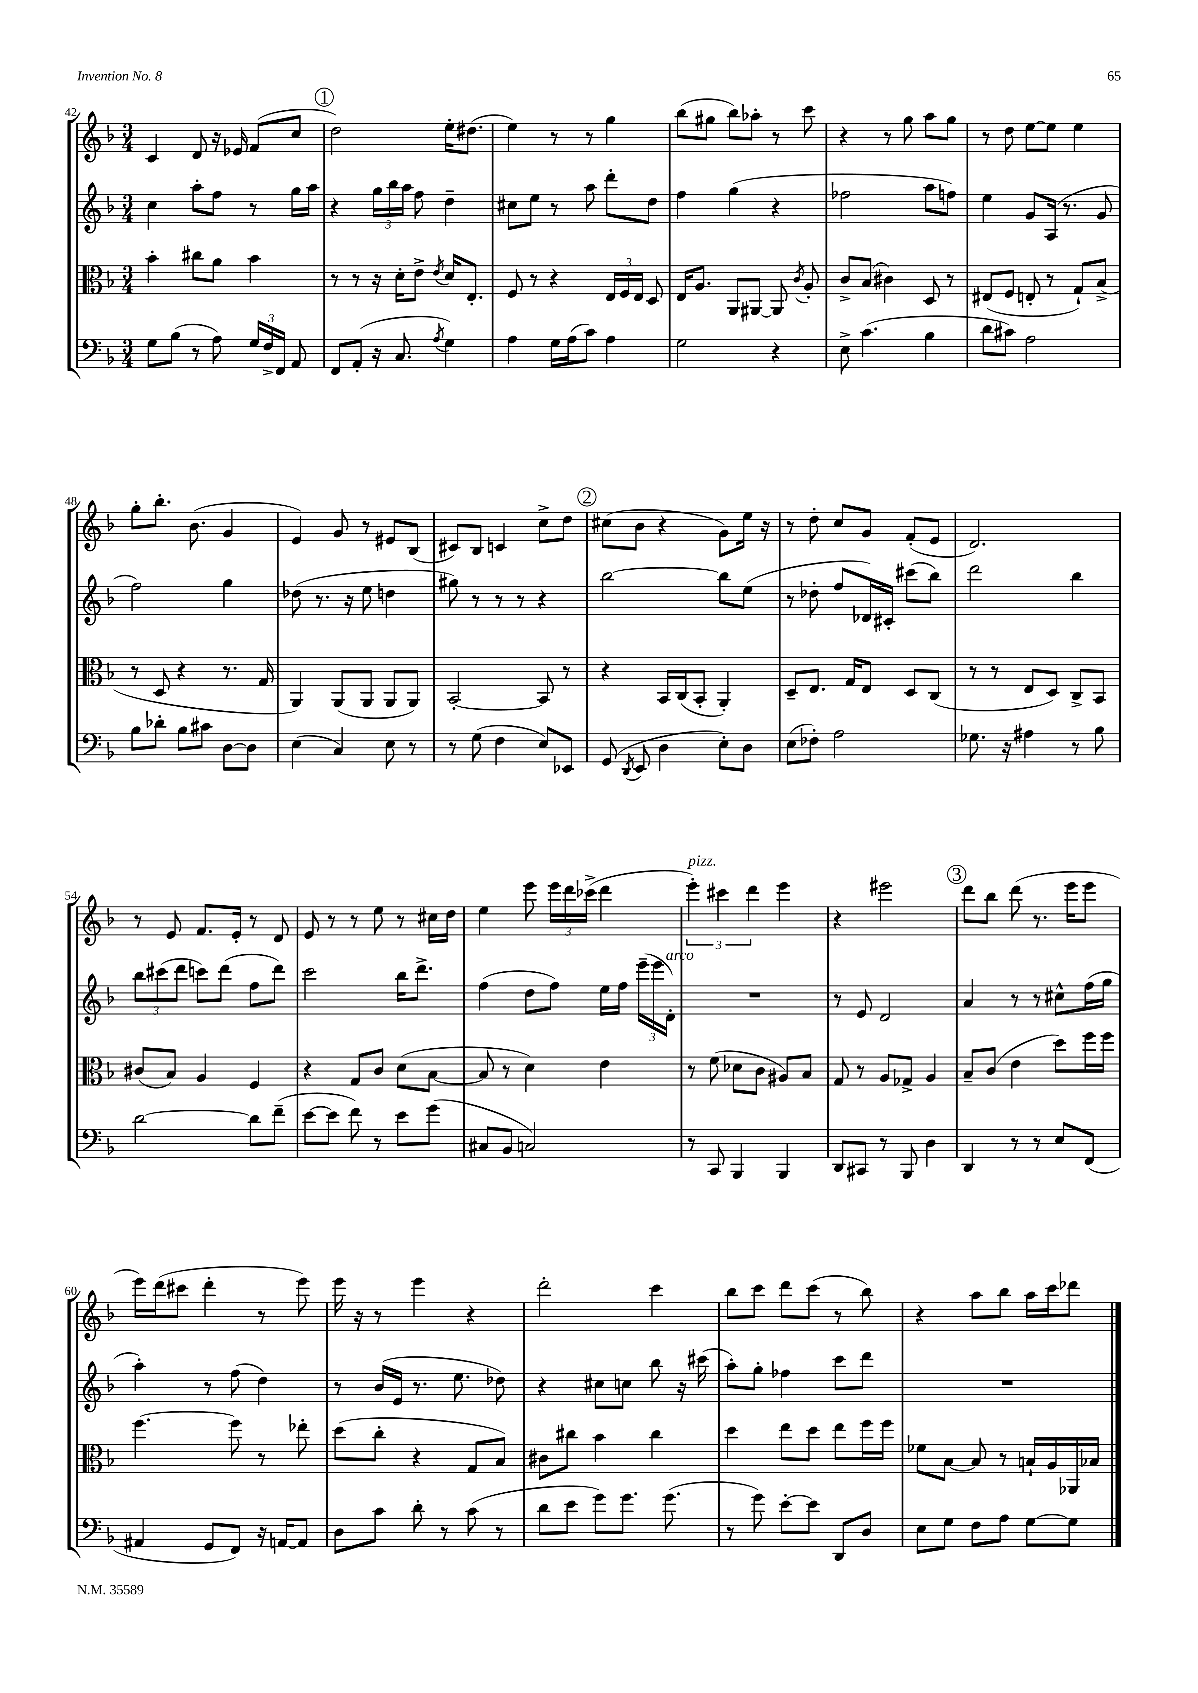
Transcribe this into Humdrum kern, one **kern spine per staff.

**kern	**kern	**kern	**kern
*staff4	*staff3	*staff2	*staff1
*clefF4	*clefC3	*clefG2	*clefG2
*k[b-]	*k[b-]	*k[b-]	*k[b-]
*M3/4	*M3/4	*M3/4	*M3/4
8G	4b-'	4cc	4c
(8B-	.	.	.
8r	8cc#	8aa'	8d
8A)	8a	8ff	16r
.	.	.	16e-
24G	4b-	8r	(8f
24F^	.	.	.
24FF	.	.	.
8AA	.	16gg	8cc
.	.	16aa	.
=	=	=	=
8FF	8r	4r	2dd)
(8AA'	8r	.	.
16r	16r	24gg	.
.	.	24bb-	.
8.C	16d'	.	.
.	.	24aa	.
.	8e^	8ff	.
8qA	8qe	.	.
4G)	16d	4dd~	16ee'
.	8.E'	.	(8.dd#
=	=	=	=
4A	8F	8cc#	4ee)
.	8r	8ee	.
16G	4r	8r	8r
(16A	.	.	.
8c)	.	8aa	8r
4A	24E	8ddd'	4gg
.	24F	.	.
.	24E	.	.
.	8D	8dd	.
=	=	=	=
2G	16E	4ff	(8bb-
.	8.A	.	.
.	.	.	8gg#
.	8AA	(4gg	8bb-)
.	[8AA#	.	8aa-'
4r	8AA#]	4r	8r
.	8qc	.	.
.	8A'	.	8ccc
=	=	=	=
8E^	8c^	2ff-	4r
(4.c	(8B-	.	.
.	4c#)	.	8r
.	.	.	8gg
4B-	8D	8aa	8aa
.	8r	8ff)	8gg
=	=	=	=
8d	(8E#	4ee	8r
8c#)	8F	.	8dd
2A	8E'	8g	[8ee
.	8r	(16A	8ee]
.	.	8.r	.
.	8G`)	.	4ee
.	(8B-^	8g	.
=	=	=	=
8B-	8r	2ff)	8gg'
8d-'	8D	.	8.bb-'
8B-	4r	.	.
.	.	.	(8.b-
8c#	.	.	.
[8D	8.r	4gg	4g
8D]	.	.	.
.	16G	.	.
=	=	=	=
(4E	4AA)	(8dd-	4e)
.	.	8.r	.
4C)	(8AA	.	8g
.	.	16r	.
.	8AA	8ee	8r
8E	8AA	4dd	8e#
8r	8AA)	.	(8B-
=	=	=	=
8r	[2BB-'	8gg#)	8c#)
(8G	.	8r	8B-
4F	.	8r	4c
.	.	8r	.
8E)	8BB-]	4r	8cc^
8EE-	8r	.	8dd
=	=	=	=
(8GG	4r	[2bb-	(8cc#
8qDD	.	.	.
8EE	.	.	8b-
4D	16BB-	.	4r
.	(16C	.	.
.	8BB-'	.	.
8E')	4AA')	8bb-]	8g)
8D	.	(8ee	16ee
.	.	.	16r
=	=	=	=
(8E	8D~	8r	8r
8F-')	8.E	8dd-'	8dd'
2A	.	8ff	8cc
.	16G	.	.
.	8E	16d-)	8g
.	.	16c#'	.
.	8D	(8ccc#	(8f'
.	(8C	8bb-)	8e
=	=	=	=
8.G-	8r	2ddd	2.d)
.	8r	.	.
16r	.	.	.
4A#	8E	.	.
.	8D)	.	.
8r	8C^	4bb-	.
8B-	8BB-	.	.
=	=	=	=
[2d	(8c#	12bb-	8r
.	.	(12ccc#	.
.	8B-)	.	8e
.	.	12ddd	.
.	4A	8ccc)	8.f
.	.	(8ddd	.
.	.	.	16e'
8d]	4F	8ff	8r
(8f~	.	8ddd)	8d
=	=	=	=
[8e	4r	2ccc	8e
8e]	.	.	8r
8f)	8G	.	8r
8r	8c	.	8ee
8e	(8d	16bb-	8r
.	.	8.ddd^	.
(8g	[8B-	.	16cc#
.	.	.	16dd
=	=	=	=
8C#	8B-]	(4ff	4ee
8BB-	8r	.	.
2C)	4d)	8dd	8eee
.	.	8ff)	24eee
.	.	.	24ddd
.	.	.	(24ccc-^
.	4e	16ee	4ddd
.	.	16ff	.
.	.	(24eee~	.
.	.	24eee	.
.	.	24d')	.
=	=	=	=
8r	8r	2.r	6eee')
8CC	(8f	.	.
.	.	.	6ccc#
4BBB-	8d-	.	.
.	.	.	6ddd
.	8c	.	.
4BBB-	8A#)	.	4eee
.	8B-	.	.
=	=	=	=
8DD	8G	8r	4r
8CC#	8r	8e	.
8r	8A	2d	2eee#
8BBB-	8G-^	.	.
4D	4A	.	.
=	=	=	=
4DD	8B-~	4a	8ddd
.	(8c	.	8bb-
8r	4e	8r	(8ddd
8r	.	8r	8.r
8E	8dd)	8cc#^^	.
.	.	.	16eee
(8FF	16ff	(16ff	8eee
.	16ff	16gg	.
=	=	=	=
4AA#	[4.ff	4aa')	16eee)
.	.	.	(16ddd
.	.	.	8ccc#
8GG	.	8r	4ddd'
8FF)	8ff]	(8ff	.
16r	8r	4dd)	8r
[16AA	.	.	.
8AA]	8ee-'	.	8eee)
=	=	=	=
8D	(8dd	8r	16eee
.	.	.	16r
8c	8cc'	(16b-	8r
.	.	16e	.
8d'	4r	8.r	4eee
8r	.	.	.
.	.	8.ee	.
(8c	8G	.	4r
8r	8B-)	8dd-)	.
=	=	=	=
8d	8c#	4r	2ddd'
8e	8cc#	.	.
8g)	4b-	8cc#	.
8.g	.	8cc	.
.	4cc#	8bb-	4ccc
(8.g	.	.	.
.	.	16r	.
.	.	(16ccc#	.
=	=	=	=
8r	4dd	8aa')	8bb-
8g)	.	8gg'	8ccc
[8e'	8ee	4ff-	8ddd
8e]	8dd	.	(8ccc
8DD	8ee	8ccc	8r
8D	16ff	8ddd	8bb-)
.	16ff	.	.
=	=	=	=
8E	8f-	2.r	4r
8G	[8B-	.	.
8F	8B-]	.	8aa
8A	8r	.	8bb-
[8G	16B`	.	16aa
.	16A	.	16ccc
8G]	16AA-	.	8ddd-
.	16B-	.	.
==	==	==	==
*-	*-	*-	*-
